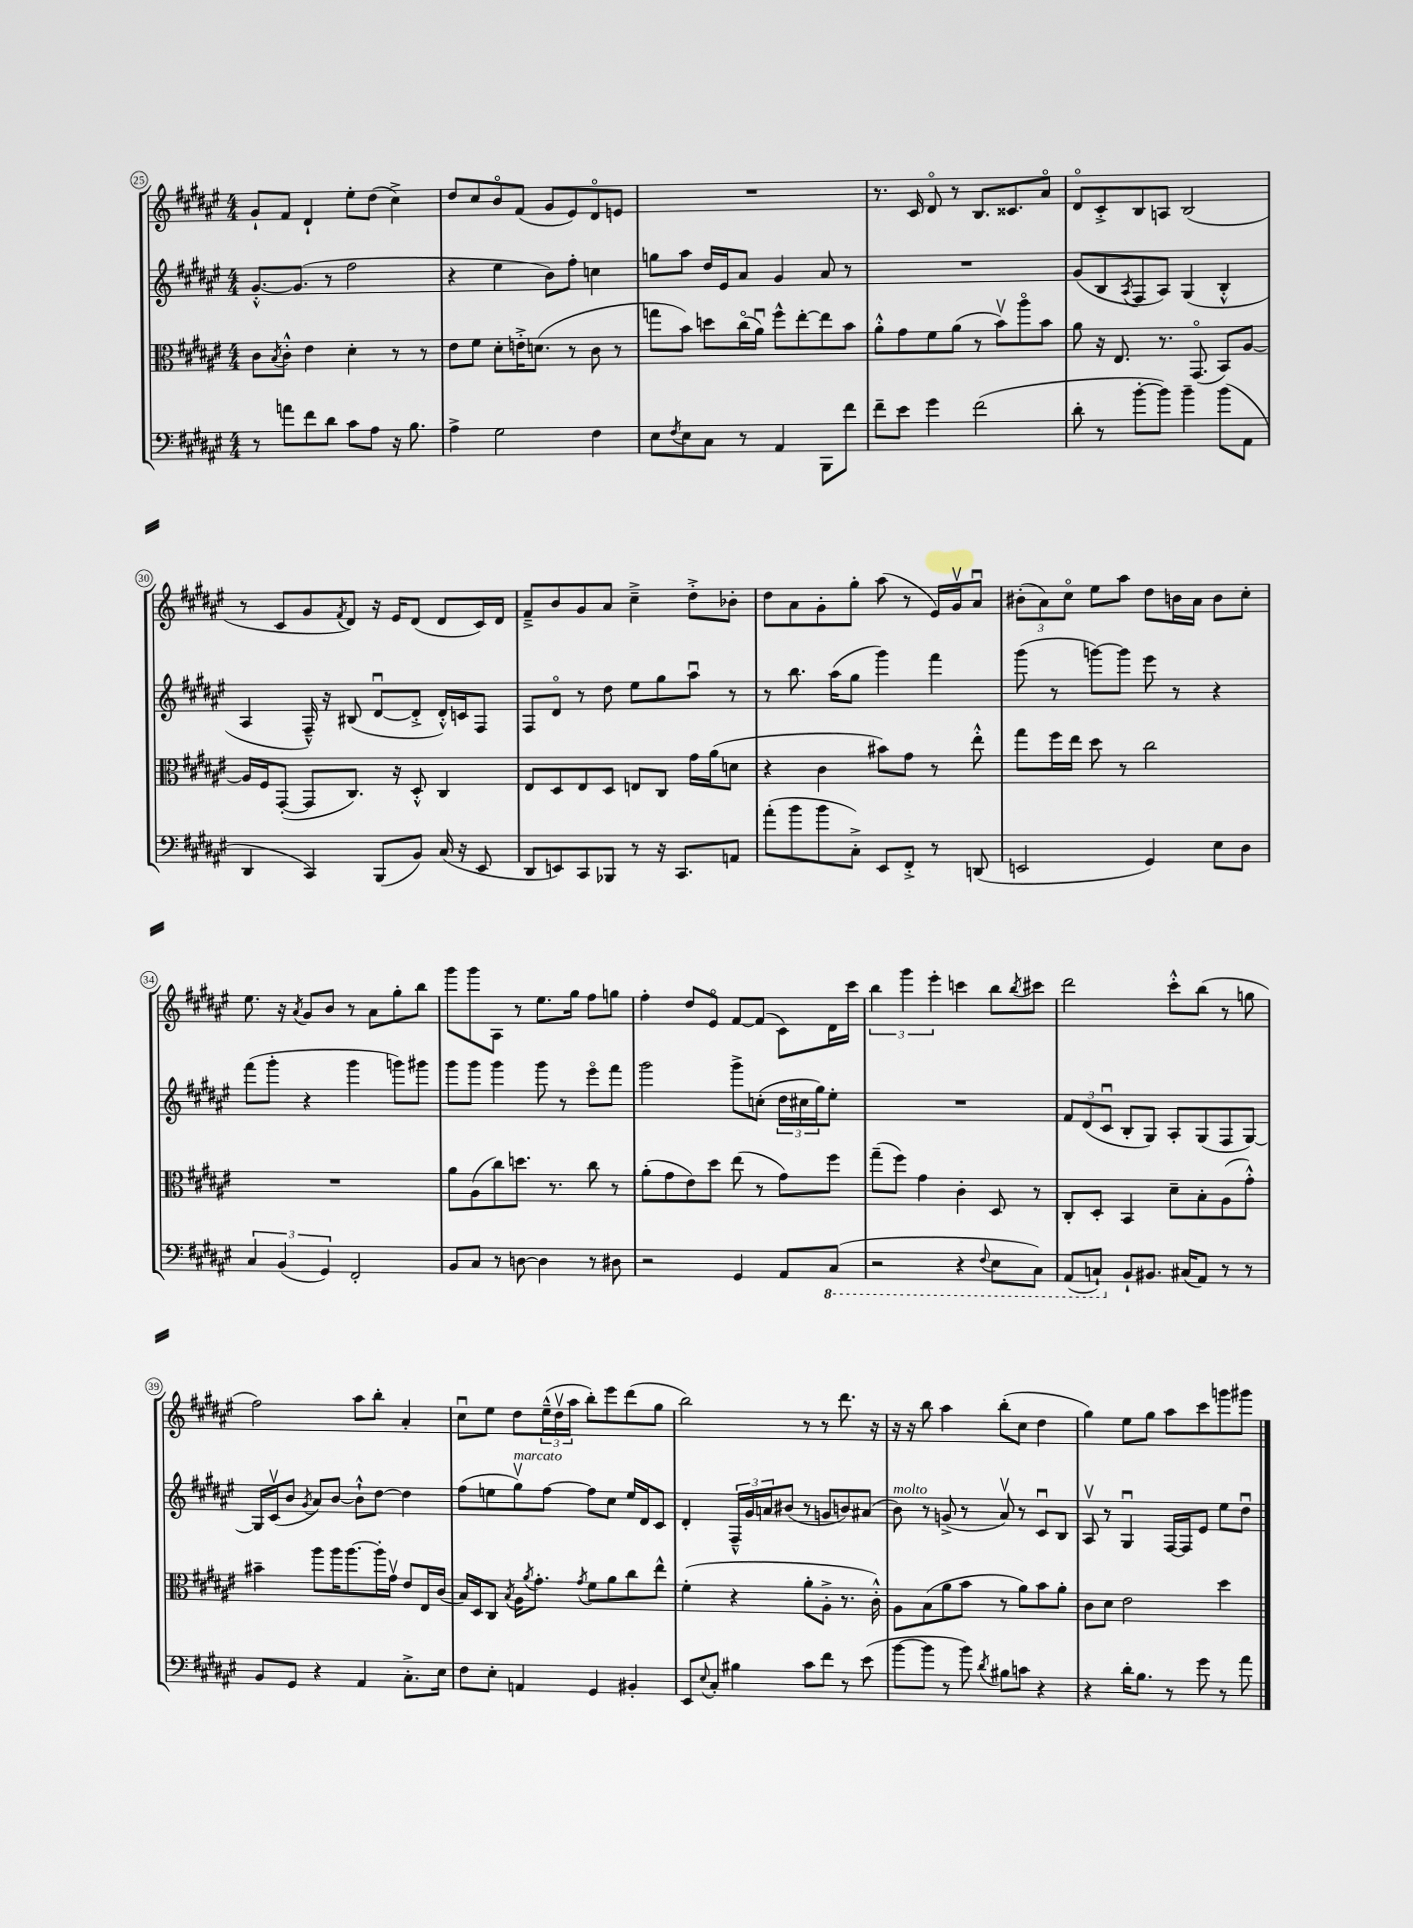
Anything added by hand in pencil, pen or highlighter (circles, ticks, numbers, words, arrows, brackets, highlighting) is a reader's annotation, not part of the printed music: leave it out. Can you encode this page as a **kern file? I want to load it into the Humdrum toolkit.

**kern	**kern	**kern	**kern
*staff4	*staff3	*staff2	*staff1
*clefF4	*clefC3	*clefG2	*clefG2
*k[f#c#g#d#a#e#]	*k[f#c#g#d#a#e#]	*k[f#c#g#d#a#e#]	*k[f#c#g#d#a#e#]
*M4/4	*M4/4	*M4/4	*M4/4
8r	8c#	[8.g#'^^	8g#`
.	8qB	.	.
8a	8c#'^^	.	8f#
.	.	(8.g#]	.
8f#	4e#	.	4d#`
8d#	.	8r	.
8c#	4d#'	2ff#	8ee#'
8A#	.	.	(8dd#
16r	8r	.	4cc#^)
8.B	.	.	.
.	8r	.	.
=	=	=	=
4A#^	8e#	4r	8dd#
.	8f#	.	8cc#
2G#	8d#'	4ee#	8bo
.	16e'^	.	(8f#
.	(8.d	.	.
.	.	8b)	8g#
.	8r	8ff#'	8e#)
4F#	8c#	4cc	8d#o
.	8r	.	8e
=	=	=	=
8E#	8gg	8gg	1r
8qF#	.	.	.
8E#	8b)	8aa#	.
8C#	8dd	16dd#	.
.	.	16e#	.
8r	(16cc#o	8a#	.
.	16a#u)	.	.
4AA#	8ff#^^	4g#	.
.	[8ee#'	.	.
8BBB	8ee#]	8a#	.
8f#	8b	8r	.
=	=	=	=
8f#~	8a#'^^	1r	8.r
8e#	8g#	.	.
.	.	.	16c#
4g#	8f#	.	8d#o
.	(8a#	.	8r
(2f#	8r	.	8.B
.	8bv)	.	.
.	.	.	8.c##
.	8aa#o	.	.
.	8b	.	8a#o
=	=	=	=
8d#'	8a#	(8g#	8d#o
8r	16r	8B	8c#'^
.	8.E#	.	.
.	.	8qA#	.
[8b'	.	8F#	8B
8b])	8.r	8A#)	8A
4b~	.	(4G#	(2B
.	(8.GG#o	.	.
(8b	8BB)	4B'^^	.
8AA#	[8A#	.	.
=	=	=	=
4DD#	16A#]	4A#	8r
.	16F#	.	.
.	([8GG#'	.	8c#
4CC#)	8GG#]	16F#~^^)	8g#
.	.	16r	.
.	.	.	8qf#
.	8.C#)	(8B#	8d#)
(8BBB	.	[8d#u	16r
.	16r	.	16e#
8BB)	8D#'^^	8d#'^]	(8d#
(16C#	4C#	16d#'^^)	8d#
16r	.	16c	.
8EE#	.	8F#	16c#)
.	.	.	16d#
=	=	=	=
8DD#	8E#	8F#	8f#~^
8EE)	8D#	8d#o	8b
8CC#	8E#	8r	8g#
8BBB-	8D#	8dd#	8a#
8r	8E	8ee#	4cc#~^
16r	8C#	8gg#	.
8.CC#	.	.	.
.	16g#	8aa#u	8dd#'^
.	(16a#	.	.
8AA	8d	8r	8b-'
=	=	=	=
(8a#'	4r	8r	8dd#
8b	.	8.bb	8a#
8b	4c#	.	8g#'
.	.	(16aa#	.
8C#'^)	.	8gg#	8gg#'
8EE#	8b#)	4ggg#)	(8aa#
8FF#'^	8g#	.	8r
8r	8r	4fff#	16e#)
.	.	.	16g#v
(8DD	8ee#'^^	.	8a#u
=	=	=	=
2EE	8gg#	(8ggg#	(12b#'
.	.	.	12a#)
.	16ff#	8r	.
.	.	.	12cc#o
.	16ee#	.	.
.	8dd#	[8ggg)	8ee#
.	8r	8ggg]	8aa#
4GG#)	2cc#	8eee#	8dd#
.	.	8r	16b
.	.	.	16a#
8E#	.	4r	8b
8D#	.	.	8cc#'
=	=	=	=
6C#	1r	(8fff#	8.ee#
.	.	8ggg#'	.
(6BB	.	.	.
.	.	.	16r
.	.	.	8qa#
.	.	4r	8g#
6GG#)	.	.	.
.	.	.	8b
2FF#'	.	4ggg#	8r
.	.	.	8a#
.	.	8ggg)	8gg#'
.	.	8ggg#	8bb
=	=	=	=
8BB	8a#	8ggg#	8ggg#
8C#	(8A#	8ggg#	8ggg#
8r	8cc#)	4ggg#	8A#
[8D	8.dd	.	8r
4D]	.	8ggg#	8.ee#
.	8.r	.	.
.	.	8r	.
.	.	.	16gg#
8r	8cc#	8eee#o	8ff#
8D#	8r	8fff#	8gg
=	=	=	=
2r	(8a#'	2ggg#	4ff#'
.	8g#	.	.
.	8e#)	.	8dd#
.	8dd#	.	8e#o
4GG#	(8ee#	8ggg#^	[8f#
.	8r	(8cc'	(8f#]
8AA#	8g#)	24dd#	8c#)
.	.	24cc#	.
.	.	24gg#)	.
(8CC#	8ff#	8ee#'	16d#
.	.	.	16ccc#
=	=	=	=
2r	(8gg#~	1r	6bb
.	8ff#)	.	.
.	.	.	6ggg#
.	4g#	.	.
.	.	.	6eee#'
4r	4c#'	.	4ccc
8qqFF#	.	.	.
8EE#	8D#	.	8bb
.	.	.	8qbb
8CC#)	8r	.	8ccc#
=	=	=	=
(8AAA#	8C#'	12f#	2ddd#
.	.	(12d#	.
8CC`)	8D#'	.	.
.	.	12c#u	.
8BB`	4BB	8B'	.
8.BB#	.	8G#)	.
.	8d#~	8A#'	8ccc#'^^
(16C#	.	.	.
8AA#)	8B'	(8G#	(8bb
8r	(8A#	8F#	8r
8r	8g#'^^)	[8G#)	8gg
=	=	=	=
8BB	4b#~	16G#]	2ff#)
.	.	(16c#v	.
8GG#	.	8b	.
.	.	8qg#	.
4r	8aa#	8a#)	.
.	16aa#	[8b	.
.	[8.aa#	.	.
4AA#	.	8b`^^]	8aa#
.	16aa#']	[8dd#	8bb'
.	16g#v	.	.
8.C#'^	8e#	4dd#]	4a#'
.	16E#	.	.
16E#	(16c#	.	.
=	=	=	=
8F#	16B)	(8ff#	8cc#u
.	16D#	.	.
8E#'	8C#	8ee	8ee#
.	8qB	.	.
4AA	16A#	8gg#v)	8dd#
.	8qa#	.	.
.	8.g#'	.	.
.	.	[8ff#	(24ee#~^^
.	.	.	24dd#v
.	.	.	24aa#
.	8qg#	.	.
4GG#	8f#	8ff#]	8bb')
.	8a#	8cc#	8eee#
4BB#'	8cc#	16ee	(8ddd#
.	.	16d#	.
.	8ee#^^	8c#	8gg#
=	=	=	=
8EE#	(4f#'	4d#'	2bb)
8qqE#	.	.	.
8C#'	.	.	.
4B#	4r	24F#~^^	.
.	.	24g#	.
.	.	24a	.
.	.	(8b#	.
8c#	8a#'	8r	8r
8f#	8A#'^	8g	8r
8r	8.r	8b)	8.ddd#
(8e#	.	(8a#	.
.	16c#'^^)	.	16r
=	=	=	=
[8b	8A#	8b)	16r
.	.	.	16r
8b]	(8B	8r	8bb
8r	8a#	(8g^	4aa#
8b)	8b	8r	.
8qd#	.	.	.
8B#	8r	8a#v)	(8bb'
8c	8a#)	8r	8cc#
4r	8b	8c#u	4dd#
.	8a#'	8B	.
=	=	=	=
4r	8c#	8A#v	4gg#)
.	8d#	8r	.
16d#'	2e#	4G#u	8ee#
8.B	.	.	.
.	.	.	8gg#
8r	.	[16F#	8aa#
.	.	16F#]	.
8g#	.	8e#	8ccc#
8r	4dd#	8ee#	8ggg
8a#	.	8dd#u	8ggg#
==	==	==	==
*-	*-	*-	*-
